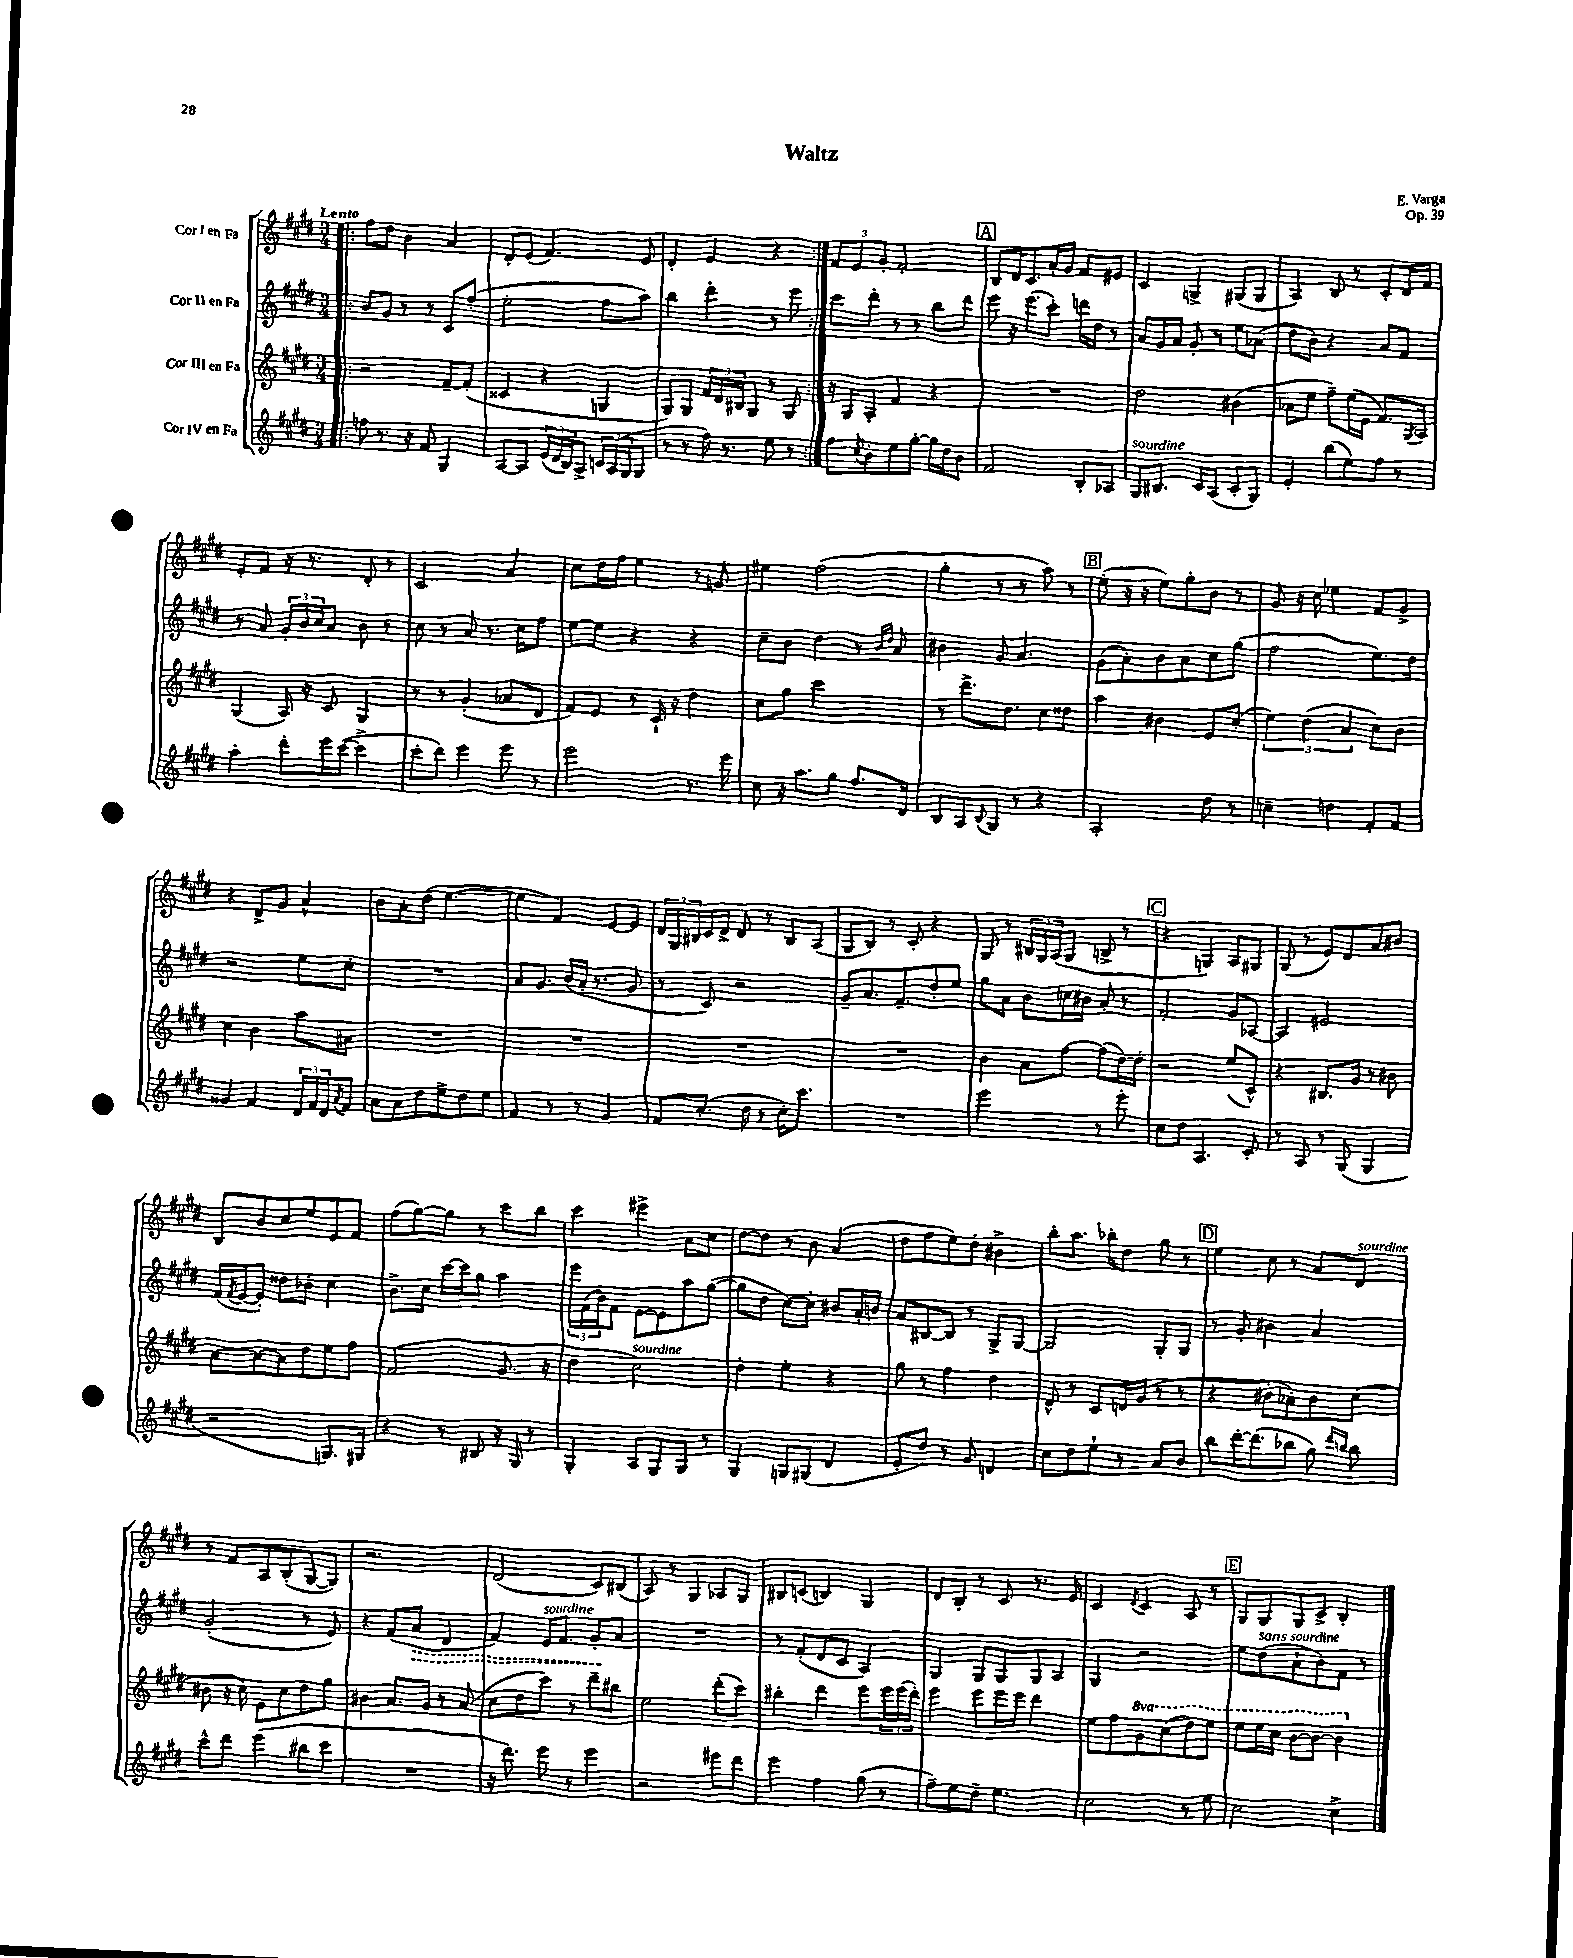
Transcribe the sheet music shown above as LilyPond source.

\header { title = "Waltz" composer = "E. Varga" opus = "Op. 39" }
<<
\new StaffGroup <<
\new Staff = "s0" \with { instrumentName = "Cor I en Fa" } {
    \clef treble \key e \major \numericTimeSignature \time 3/4 \tempo "Lento"
    \repeat volta 2 { \bar ".|:" fis''8 dis''8 b'4 a'4 |
    dis'8-. e'8( fis'4.) e'8 |
    dis'4-. e'4 r4 | }
    \tuplet 3/2 { fis'8 e'8 gis'8-. } fis'2-. |
    \mark \markup { \box "A" } b8 dis'16 cis'8. a'16-. gis'16 fis'8 eis'8 |
    cis'4 g4-> gis8( gis8 |
    a4) b8 r8 cis'8-. dis'16 fis'16 |
    e'8-. fis'8 r16 r8. dis'8-. r8 |
    cis'2 a'4 |
    cis''8 dis''16 fis''16 e''4 r8 g'8 |
    eis''4 fis''2( |
    gis''4-. r8 r8 a''8) r8 |
    \mark \markup { \box "B" } e''8-.( r16 r16 e''8) gis''8-. b'8 r8 |
    gis'8 r16 cis''16 ees''4 fis'8 gis'8-> |
    r4 dis'8-> gis'8 a'4-^ |
    b'8 a'8-. dis''8( e''4.~ |
    e''4 fis'4) e'8~ e'8 |
    \tuplet 3/2 { dis'16 gis16 bis16 } cis'16 dis'16-> dis'8 r8 bis8 a8( |
    gis8 b8) r8 cis'8-. r4 |
    gis8 r8 \tuplet 3/2 { bis16 gis16 a16( } gis8 b8-> r8 |
    \mark \markup { \box "C" } r4 g4) a8 gis8 |
    gis8( r8 e'8) dis'8 a'8 bis'8 |
    b8 b'8 cis''8 e''8 e'8 fis'8 |
    fis''8( gis''8~) gis''8 r8 cis'''8 b''8 |
    cis'''4 eis'''4-> a'8 cis''8 |
    dis''8~ dis''8 r8 b'8 a'4( |
    dis''8 fis''8 e''8) dis''8-. bis'4-> |
    b''8-. a''8. bes''16-. dis''8 gis''8 r8 |
    \mark \markup { \box "D" } e''4 cis''8 r8 a'8 dis'8^\markup { \italic "sourdine" } |
    r8 fis'8 a8 b8-.( gis8~ gis8) |
    r2. |
    dis'2( cis'8) bis8( |
    a8) r8 gis4 aes8 gis8 |
    bis8 c'8( b4) gis4 |
    dis'8 b8-. r8 cis'8 r8. e'16 |
    cis'4 \acciaccatura { dis'8 } cis'4 a8 r8 |
    \mark \markup { \box "E" } gis8 gis8 gis8 cis'8-> b4-. \bar "|." |
}
\new Staff = "s1" \with { instrumentName = "Cor II en Fa" } {
    \clef treble \key e \major \numericTimeSignature \time 3/4
    \repeat volta 2 { \bar ".|:" b'8 gis'8 r8 r8 cis'8 fis''8-.( |
    e''2-. fis''8 a''8) |
    b''4 dis'''4-. r8 e'''8 | }
    cis'''8 dis'''8-. r8 r8 b''8 dis'''8 |
    \mark \markup { \box "A" } e'''8 r16 e'''8.( cis'''8-.) d'''16 dis''16 r8 |
    a'8 gis'16 a'16 gis'8-. r8 e''8 aes'8( |
    dis''8 b'8) r4 a'8 fis'8 |
    r8 a'8 \tuplet 3/2 { gis'16-. b'16 cis''16 } a'8 b'8 r8 |
    cis''8 r8 a'8 r8. cis''16 fis''8 |
    e''8~ e''8 r4 r4 |
    cis''8-- b'8 dis''4 r8 \grace { b'16 dis''16 } a'8 |
    bis'4 gis'8 a'4. |
    \mark \markup { \box "B" } gis'8( a'8-.) b'8 a'8 cis''8 gis''8( |
    fis''2 e''8.) dis''16 |
    r2 e''8 cis''8-. |
    R2. |
    a'8 gis'8. b'16( a'16-. r8. gis'8 |
    r8 cis'8) r2 |
    gis'8-- a'8. fis'8.-- dis''8-. e''8 |
    gis''8 a'8 b'8 c''16 bis'16 a'8-. r8 |
    \mark \markup { \box "C" } fis'2-. gis'8 aes8~ |
    aes4 eis'2 |
    fis'16( \acciaccatura { fis'8 } e'16~ e'8-.) disis''8 bes'8-. cis''4 |
    b'8.-> cis''16 cis'''16~ cis'''16 gis''8 a''4 |
    \tuplet 3/2 { e'''16 fis'16( b'16) } fis'8 e'8~ e'8 a''8 gis''8~( |
    gis''8 dis''8 cis''8~) cis''8-. bis'8 a'16-. b'16 |
    a'8 bis8~ bis8 r8 gis8-> gis8~ |
    gis2 gis8-. gis8 |
    \mark \markup { \box "D" } r8 gis'8-. bis'4 a'4 |
    gis'2-.( r8 e'8) |
    r4 fis'8( \once \override Hairpin.style = #'dashed-line a'8\> dis'4 |
    fis'4) e'16^\markup { \italic "sourdine" } fis'8. gis'8-.\! a'8 |
    R2. |
    r8 fis'8-.( dis'8 cis'8 a4) |
    gis4 gis8 gis8 gis8 a8 |
    gis4 r2 |
    \mark \markup { \box "E" } e''8 dis''8^\markup { \italic "sans sourdine" }( a'8-! b'8) fis'8 r8 \bar "|." |
}
\new Staff = "s2" \with { instrumentName = "Cor III en Fa" } {
    \clef treble \key e \major \numericTimeSignature \time 3/4 \set Staff.ottavationMarkups = #ottavation-simple-ordinals
    \repeat volta 2 { \bar ".|:" r2 fis'8~-- fis'8-.( |
    cisis'4 r4 g4 |
    gis8) gis8 \tuplet 3/2 { fis'16 dis'16 bis16 } gis8 r8 gis8 | }
    r16 gis16 a8-. fis'4 r4 |
    \mark \markup { \box "A" } R2. |
    dis''2 bis'4( |
    aes'8 e''8 fis''8--) e''16( e'16 fis'8.) \acciaccatura { gis8 } a16 |
    gis4( a16) r16 cis'8 gis4 |
    r8 r8 gis'4-.( aes'8 dis'8 |
    fis'8) e'8 r8 cis'16-! r16 dis''4 |
    cis''8 gis''8 cis'''2 |
    r8 dis'''8.-> dis''8. cis''8 disis''8 |
    \mark \markup { \box "B" } a''4 bis'4 e'8 cis''8-.( |
    \tuplet 3/2 { e''4) dis''4( a'4 } cis''8) b'8 |
    cis''4 b'4 a''8 ais'8 |
    R2. |
    R2. |
    R2. |
    R2. |
    b'4 a'8 fis''8~ fis''8( dis''16~) dis''16-. |
    \mark \markup { \box "C" } r2 e''8( cis'8-^) |
    r4 bis8. gis'16 r8 bis'8 |
    a'8~ a'8~ a'8 dis''8 e''8 fis''8 |
    fis'2( gis'8. r16 |
    dis''4 cis''2^\markup { \italic "sourdine" }) |
    dis''4-. e''4-. r4 |
    gis''8 r8 fis''4 dis''4 |
    dis'8-^ r8 cis'8 d'16 gis'16( r8 r8 |
    \mark \markup { \box "D" } r4 bis'8-. aes'8-.) bis'8 cis''8( |
    bis'8 r16 cis''16) e'8 cis''8 dis''8 gis''8 |
    bis'4 a'8. gis'16 r8 a'8( |
    cis''8 dis''8 cis'''8) r8 dis'''8-- bis''8 |
    e''2 dis'''8-.( cis'''8) |
    bis''4-. dis'''4 e'''8 \tuplet 3/2 { e'''16 e'''16( dis'''16-.) } |
    e'''4 e'''8 e'''16 e'''16 dis'''4 |
    e''8 fis''8 \ottava #1 gis''8 cis'''8( dis'''8) e'''8 |
    \mark \markup { \box "E" } e'''8 e'''16 cis'''16 b''8~ b''8~ b''4 \ottava #0 \bar "|." |
}
\new Staff = "s3" \with { instrumentName = "Cor IV en Fa" } {
    \clef treble \key e \major \numericTimeSignature \time 3/4
    \repeat volta 2 { \bar ".|:" f''8 r8. r16 fis'8 gis4 |
    a8~ a8 \tuplet 3/2 { e'16( dis'16 b16) } a8-> \tuplet 3/2 { c'16 a16( gis16 } gis8 |
    r8 r8 fis''16) r8. e''8 r8 | }
    fis''8 \acciaccatura { cis''8 } b'8-. e''8 gis''8~-. gis''16 dis''16 b'8 |
    \mark \markup { \box "A" } fis'2 b8-. aes8 |
    gis8^\markup { \italic "sourdine" } bis8. cis'16 a8( cis'8-. gis8) |
    e'4-. b''8( e''8) fis''8 r8 |
    a''4-. dis'''8-. e'''16 cis'''16~( cis'''4-> |
    cis'''8-. dis'''8) e'''4 e'''8 r8 |
    e'''2 r8. e'''16 |
    cis''8 r16 a''8. gis''8 fis''8. dis'16 |
    b8 a8 \appoggiatura { b8 } gis8 r8 r4 |
    \mark \markup { \box "B" } a2-. dis''8 r8 |
    c''4-- d''4 fis'8-. fis'8 |
    gisis'4 fis'4 \tuplet 3/2 { dis'16 fis'16 dis'16 } \acciaccatura { a'8 } fis'8 |
    a'8 a'8 dis''8 e''8-> dis''8 e''8 |
    fis'4 r8 r8 gis'4 |
    fis'8 cis''8.-.( dis''16 r8 cis''16-.) cis'''8. |
    R2. |
    e'''2 r8 e'''8-. |
    \mark \markup { \box "C" } cis''8 dis''8 a4. cis'8-. |
    r8 a8 r8 gis8( gis4 |
    r2 g8.) gis16 |
    r4 r8 bis8 r16 gis16 r8 |
    gis4-. a8 gis8 gis8 r8 |
    gis4 g8 gis8( dis'4 |
    e'8-. dis''8) r8 gis'8 d'4 |
    cis''8 dis''8 e''8-! r8 a'8 b'8 |
    \mark \markup { \box "D" } b''8 dis'''16~-. dis'''8.( bes''8 gis''8) \grace { dis'''16 b''16 } b''8 |
    cis'''8-^ dis'''8 e'''4( bis''8 cis'''8 |
    R2. |
    r16 dis'''8.) e'''8 r8 e'''4 |
    r2 eis'''8 dis'''8 |
    e'''4 fis''4 gis''8( r8 |
    fis''8--) e''8 dis''8-- e''4. |
    cis''2 r8 e''8 |
    \mark \markup { \box "E" } cis''2 cis''4-> \bar "|." |
}
>>
>>
\layout { \context { \Score \remove "Bar_number_engraver" } }
